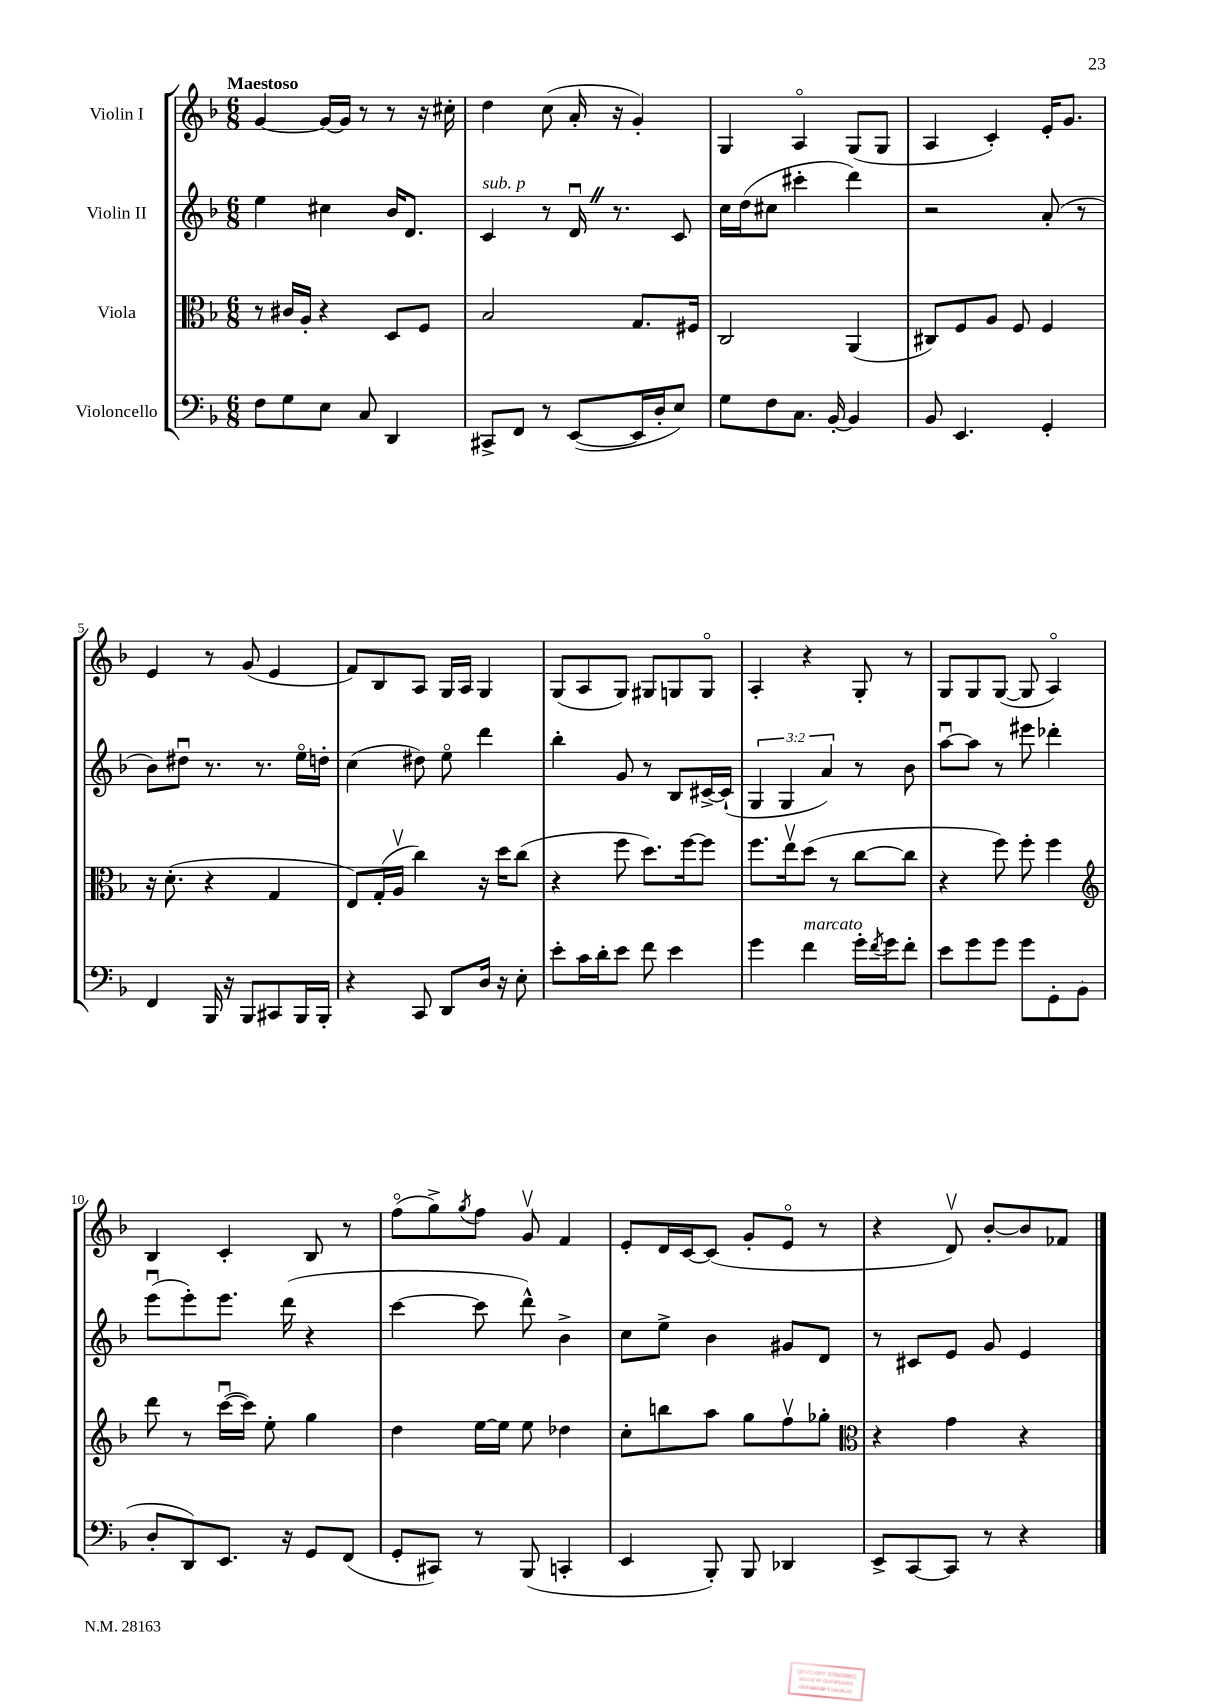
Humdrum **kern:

**kern	**kern	**kern	**kern
*staff4	*staff3	*staff2	*staff1
*clefF4	*clefC3	*clefG2	*clefG2
*k[b-]	*k[b-]	*k[b-]	*k[b-]
*M6/8	*M6/8	*M6/8	*M6/8
8F	8r	4ee	[4g
8G	16c#	.	.
.	16A'	.	.
8E	4r	4cc#	16g_
.	.	.	16g]
8C	.	.	8r
4DD	8D	16b-	8r
.	.	8.d	.
.	8F	.	16r
.	.	.	16cc#'
=	=	=	=
8CC#^	2B-	4c	4dd
8FF	.	.	.
8r	.	8r	(8cc
([8EE	.	16du	16a'
.	.	8.r	16r
16EE]	8.G	.	4g')
16D'	.	.	.
8E)	.	8c	.
.	16F#	.	.
=	=	=	=
8G	2C	16cc	4G
.	.	(16dd	.
8F	.	8cc#	.
8.C	.	4ccc#'	4Ao
[16BB-'	.	.	.
4BB-]	(4AA	4ddd)	(8G
.	.	.	8G
=	=	=	=
8BB-	8C#)	2r	4A
4.EE	8F	.	.
.	8A	.	4c')
.	8F	.	.
4GG'	4F	(8a'	16e'
.	.	.	8.g
.	.	8r	.
=	=	=	=
4FF	16r	8b-)	4e
.	(8.d'	.	.
.	.	8dd#u	.
16BBB-	4r	8.r	8r
16r	.	.	.
8BBB-	.	.	(8g
.	.	8.r	.
8CC#	4G	.	4e
16BBB-	.	16eeo	.
16BBB-'	.	16dd'	.
=	=	=	=
4r	8E)	(4cc	8f)
.	(16G'	.	8B-
.	16Av	.	.
8CC	4cc)	8dd#)	8A
8DD	.	8eeo	16G
.	.	.	16A
16D	16r	4ddd	4G
16r	16dd	.	.
8E'	(8cc	.	.
=	=	=	=
8e'	4r	4bb-'	(8G
16c	.	.	8A
16d'	.	.	.
8e	8ff	8g	8G)
8f	8.dd)	8r	8G#
4e	.	8B-	8G
.	[16ff	.	.
.	8ff]	[16c#^	8Go
.	.	(16c#`]	.
=	=	=	=
4g	8.ff	6G	4A'
.	.	6G	.
.	16eev	.	.
4f	(8dd	.	4r
.	.	6a)	.
.	8r	.	.
16g'	[8cc	8r	8G'
8qf	.	.	.
16g	.	.	.
8f'	8cc]	8b-	8r
=	=	=	=
8e	4r	[8aau	8G
8g	.	8aa]	8G
8g	8ff)	8r	([8G
8g	8ff'	8eee#	8G]
8GG'	4ff	4ddd-'	4Ao)
(8BB-	.	.	.
=	=	=	=
*	*clefG2	*	*
8D'	8ddd	(8eeeu	4B-
8DD)	8r	8eee')	.
8.EE	([16cccu	8.eee	4c'
.	16ccc])	.	.
.	8ee'	.	.
16r	.	(16ddd	.
8GG	4gg	4r	8B-
(8FF	.	.	8r
=	=	=	=
8GG'	4dd	[4ccc	(8ffo
8CC#)	.	.	8gg^)
.	.	.	8qgg
8r	[16ee	8ccc]	8ff
.	16ee]	.	.
(8BBB-	8ee	8ddd^^)	8gv
4CC'	4dd-	4b-^	4f
=	=	=	=
4EE	8cc'	8cc	8e'
.	8bb	8ee^	16d
.	.	.	[16c
8BBB-')	8aa	4b-	(8c]
8BBB-	8gg	.	8g'
4DD-	8ffv	8g#	8eo
.	8gg-'	8d	8r
=	=	=	=
*	*clefC3	*	*
8EE^	4r	8r	4r
[8CC	.	8c#	.
8CC]	4g	8e	8dv)
8r	.	8g	[8b-'
4r	4r	4e	8b-]
.	.	.	8f-
==	==	==	==
*-	*-	*-	*-
